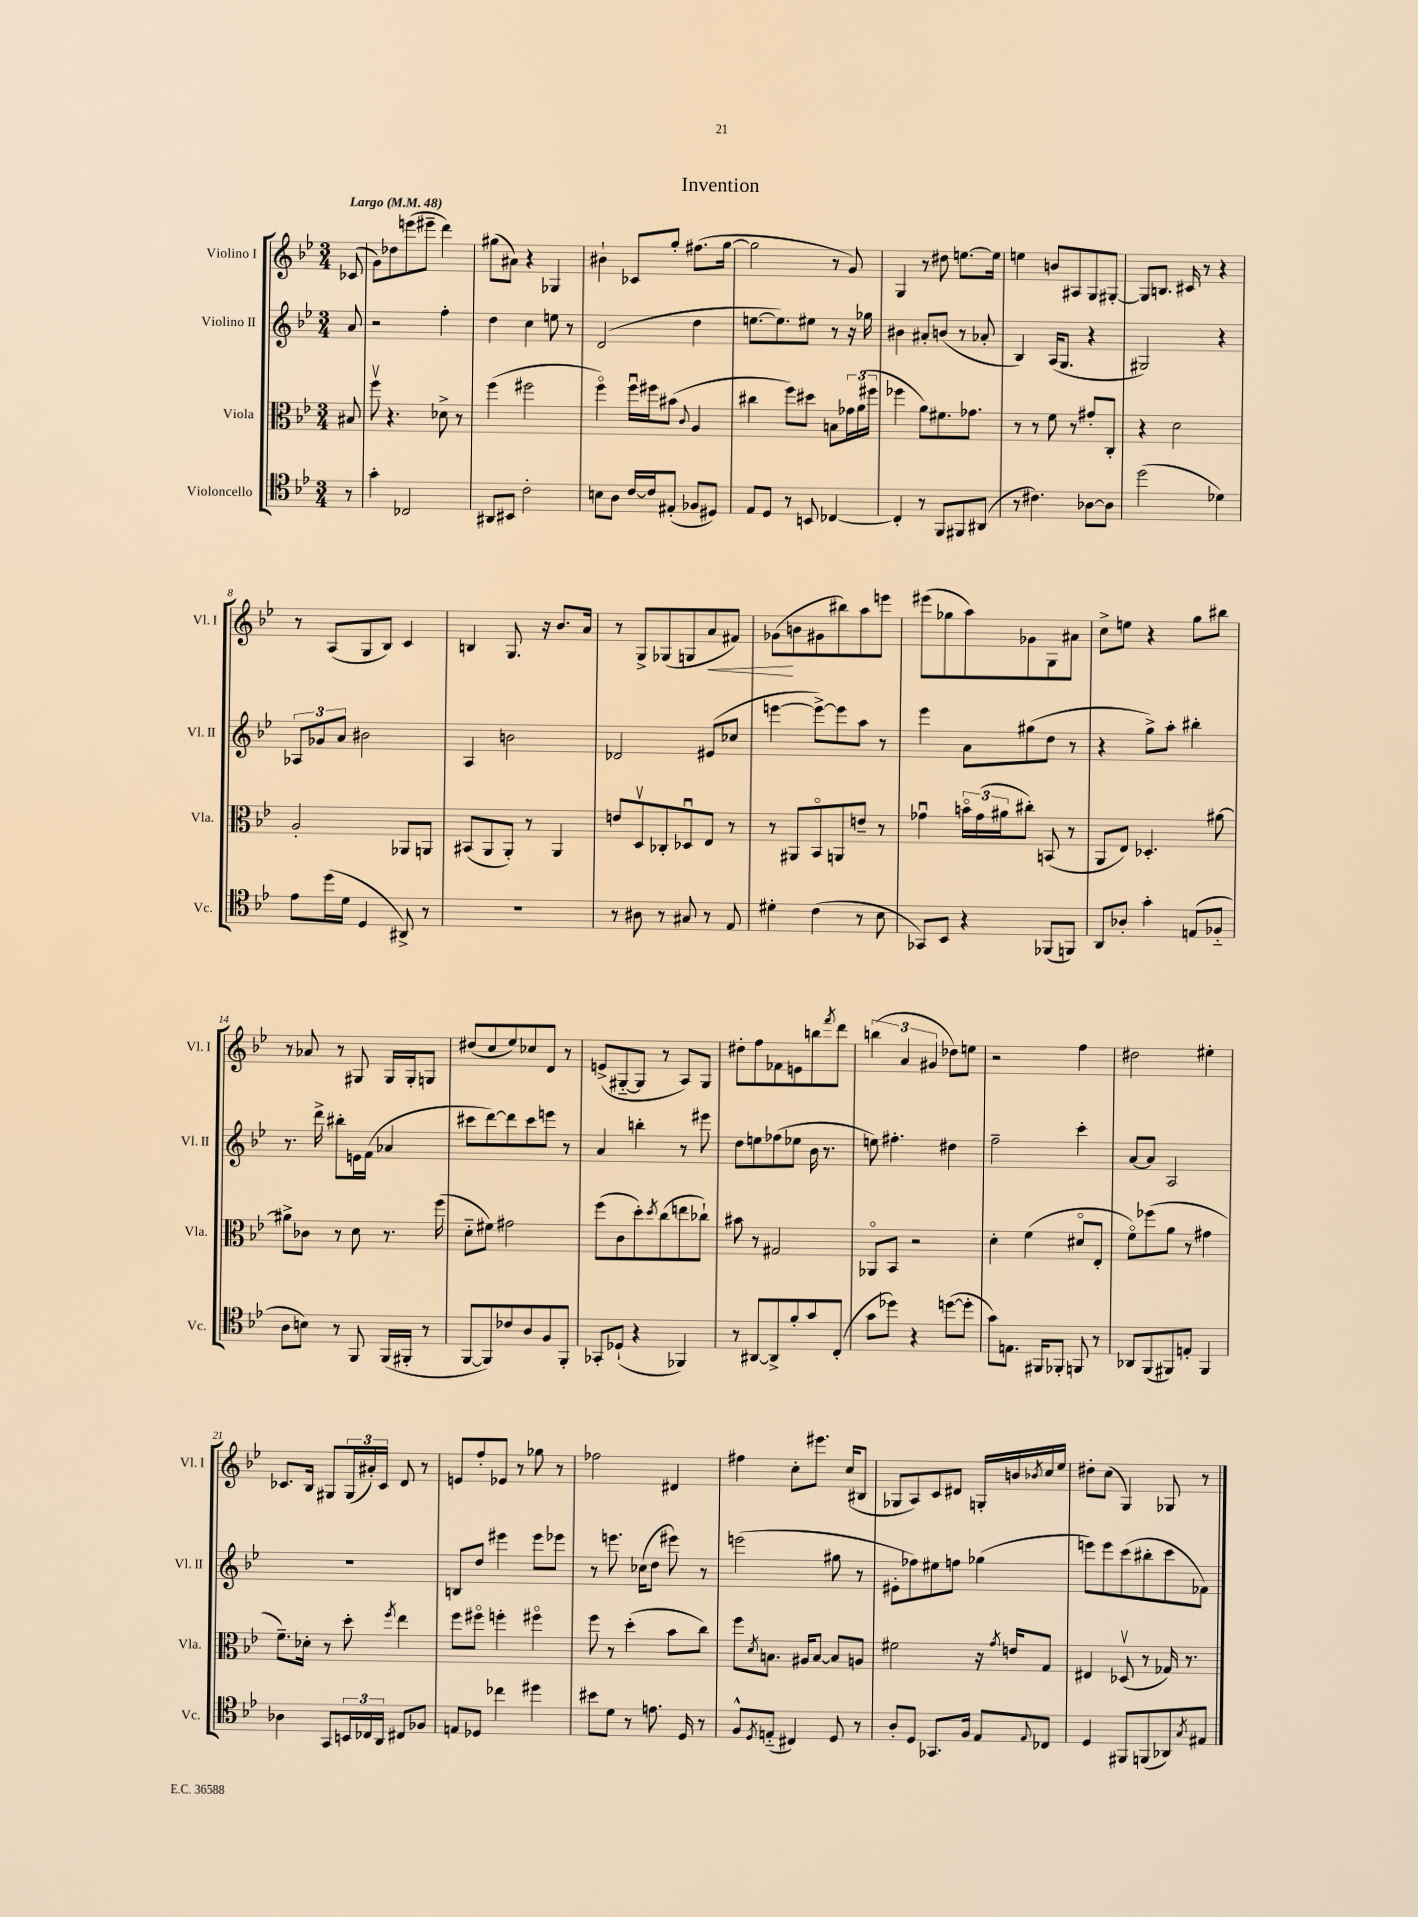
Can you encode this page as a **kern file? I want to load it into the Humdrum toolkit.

**kern	**kern	**kern	**kern	**dynam
*part4	*part3	*part2	*part1	*part1
*staff4	*staff3	*staff2	*staff1	*staff1
*I"Violoncello	*I"Viola	*I"Violino II	*I"Violino I	*
*I'Vc.	*I'Vla.	*I'Vl. II	*I'Vl. I	*
*clefC4	*clefC3	*clefG2	*clefG2	*
*k[b-e-]	*k[b-e-]	*k[b-e-]	*k[b-e-]	*
*M3/4	*M3/4	*M3/4	*M3/4	*
*MM48	*MM48	*MM48	*MM48	*
=	=	=	=	=
!	!	!	!LO:TX:a:B:t=Largo	!
8r	8B#X/	8a/	(8c-X/	.
=1	=1	=1	=1	=1
4g'\	8ffv\	2r	8g\L)	.
.	4.r	.	8dd-X\	.
2C-X/	.	.	(8eeen\	.
.	.	.	8eee#X~\J	.
.	8d-X^\	4ff'\	4ddd\)	.
.	8r	.	.	.
=2	=2	=2	=2	=2
8AA#X/L	(4ff\	4dd\	(8gg#X\L	.
8BB#X/J	.	.	8a#X\J)	.
2c'\	2ff#X\	4cc\	4r	.
.	.	8een\	4G-X/	.
.	.	8r	.	.
=3	=3	=3	=3	=3
8Bn\L	4ff\)	(2d/	4b#X`\	.
8A\J	.	.	.	.
[16c/LL	16ffu\LL	.	8c-X/L	.
16c/J]	16ff#X\J	.	.	.
(8E#X'/J	(8b#X\J	.	8gg'/J	.
.	8qqc/	.	.	.
8F-X/L	4A/	4dd\	(8.ff#X\L	.
8D#X/J)	.	.	.	.
.	.	.	[16gg\Jk	.
=4	=4	=4	=4	=4
8E-/L	4cc#X\	[8.een\L	2gg\]	.
8D/J	.	.	.	.
.	.	8.ee\])	.	.
8r	8ff\L)	.	.	.
8BBn/	8dd#X\J	8ee#X\J	.	.
[4C-X/	8Bn\L	8r	8r	.
.	24g-X\L	16r	8g/)	.
.	(24a\	.	.	.
.	.	16gg-X\	.	.
.	24ff#X\JJ	.	.	.
=5	=5	=5	=5	=5
4C-'/]	4ff-X\	4b#X\	4G/	.
8r	8a\L)	8a#X'/L	8r	.
8FF/L	8.f#X\	(8bn/J	8dd#X\	.
8FF#X/	.	8r	[8.een\L	.
.	8.g-X\J	.	.	.
(8AA#X/J	.	8a-X'/	.	.
.	.	.	16ee\Jk]	.
=6	=6	=6	=6	=6
8r	8r	4B-/)	4een\	.
4.c#X\)	8r	.	.	.
.	8f\	(16A/KL	8bn/L	.
.	.	8.G/J	.	.
.	8r	.	8A#X/	.
[8A-X\L	8g#X'/L	4r	8G/	.
8A-\J]	8C'/J	.	[8G#X'/J	.
=7	=7	=7	=7	=7
(2dd\	4r	2G#X/)	8G#/L]	.
.	.	.	8.Bn/J	.
.	2d\	.	.	.
.	.	.	16c#X/	.
.	.	.	8r	.
4d-X\)	.	4r	4r	.
!!LO:LB:g=z
=8	=8	=8	=8	=8
8e-\L	2A'/	12A-X/L	8r	.
.	.	12g-X/	.	.
(16dd\L	.	.	(8A/L	.
.	.	12a/J	.	.
16d\JJ	.	.	.	.
4D/	.	2b#X\	8G/	.
.	.	.	8B-/J)	.
8AA#X^/)	8AA-X/L	.	4c/	.
8r	8AAn/J	.	.	.
=9	=9	=9	=9	=9
2.r	(8BB#X/L	4A/	4Bn/	.
.	8AA/	.	.	.
.	8AA'/J)	2bn\	8.G/	.
.	8r	.	.	.
.	.	.	16r	.
.	4AA/	.	8.b-/L	.
.	.	.	16a/Jk	.
=10	=10	=10	=10	=10
8r	8en/L	2d-X/	8r	.
8A#X\	8Dv/	.	8G^/L	.
8r	8C-X'/	.	(8G-X/	.
8G#X/	8D-Xu/	.	8Gn/	.
!	!	!	!	!LO:HP:b
8r	8E-/J	(8e#X/L	8a/	<
8E-/	8r	8cc-X/J	8f#X/J)	.
=11	=11	=11	=11	=11
4d#X'\	8r	[4eeen\	(8g-X\L	.
.	8AA#X/L	.	8bn\	[
(4c\	8BB-/	8eee^\L_)	8g#X\	.
.	8AAn/	8eee\]	8bb#X\)	.
8r	8en~/J	8aa\J	8aa\	.
8B-\	8r	8r	8eeen\J	.
=12	=12	=12	=12	=12
8GG-X/L)	4g-Xu\	4eee-\	(8eee#X\L	.
8BB-/J	.	.	8gg-X\	.
4r	24bn\LL	8a\L	8aa\)	.
.	(24g-\	.	.	.
.	24a#X\J	.	.	.
.	8cc#X'\J)	(8gg#X\	8g-X\	.
(8FF-X/L	(8BBn/	8dd\J	8G\	.
8FFn/J)	8r	8r	8a#X\J	.
=13	=13	=13	=13	=13
8AA/L	8AA/L	4r	8cc^\L	.
8A-X'/J	8E-/J)	.	8een\J	.
4g'\	4.D-X'/	8gg^\L)	4r	.
.	.	8aa'\J	.	.
(8En/L	.	4bb#X'\	8gg\L	.
8F-X/J	[8a#X\	.	8bb#X\J	.
!!LO:LB:g=z
=14	=14	=14	=14	=14
8A\L	8a#X^\L]	8.r	8r	.
8Bn\J)	8c-X\J	.	8a-X/	.
.	.	16ddd^\	.	.
8r	8r	8bb#X'\L	8r	.
8FF/	8d\	16en\L	8G#X/	.
.	.	(16f\JJ	.	.
(16FF/LL	8.r	4a-X/	16G#/LL	.
16FF#X'/JJ	.	.	16G#'/J	.
8r	.	.	8Gn/J	.
.	(16ff\	.	.	.
=15	=15	=15	=15	=15
[8FF/L	8d\L	8ccc#X\L	(8dd#X/L	.
8FF/])	8f#X\J)	[8ddd\)	8cc/	.
8c-X/	2g#X\	8ddd\]	8ee-/)	.
8A/	.	8ccc#\	8cc-X/	.
8F/	.	8eeen\J	8d/J	.
8FF'/J	.	8r	8r	.
=16	=16	=16	=16	=16
8GG-X'/L	(8ff\L	4a/	(8en^/L	.
(8D-X`/J	8c\	.	[8G#X/	.
4r	8dd'\)	4bbn'\	8G#/J]	.
.	8qdd/	.	.	.
.	(8cc\	.	8r	.
4FF-X/)	8een\	8r	8A/L)	.
.	8cc-X`\J)	8eee#X\	8G#/J	.
=17	=17	=17	=17	=17
8r	8b#X\	8dd\L	8dd#X'\L	.
[8AA#X/L	8r	8een\	8ff\	.
8AA#^/]	2G#X/	(8ff-X\	8f-X\	.
8f'/	.	8ee-X\J	8en\	.
8g/	.	16b-\	8bbn\	.
.	.	8.r	.	.
.	.	.	8qfff/	.
(8C'/J	.	.	8ddd\J	.
=18	=18	=18	=18	=18
8g\L	8AA-X/L	8een\)	(6bbn\	.
8dd-X\J)	8BB-/J	4.ff#X'\	.	.
.	.	.	6a/	.
4r	2r	.	.	.
.	.	.	6g#X/	.
([8ddn\L	.	4dd#X\	8dd-X\L)	.
8dd'\J]	.	.	8een\J	.
=19	=19	=19	=19	=19
8g\L)	4d'\	2ff~\	2r	.
8.En\J	.	.	.	.
.	(4f\	.	.	.
16FF#X/KL	.	.	.	.
8FF-X'/J	.	.	.	.
8FFn/	8d#X/L	4ccc'\	4ff\	.
8r	8E-'/J	.	.	.
=20	=20	=20	=20	=20
8AA-X/L	8f\L)	[8a/L	2dd#X\	.
(8FF/	(8ff-X\	8a/J]	.	.
8FF#X/)	8a\J	2A/	.	.
8En'/J	8r	.	.	.
4FF#/	4g#X\	.	4ee#X'\	.
!!LO:LB:g=z
=21	=21	=21	=21	=21
4A-X\	8.f~\L)	2.r	8.c-X/L	.
.	16d-X'\Jk	.	16B-/Jk	.
8GG/L	8r	.	8G#X/L	.
24BBn/L	8dd'\	.	(24G#/L	.
24C-X/	.	.	24a#X'/)	.
24AA/JJ	.	.	24c-/JJ	.
.	8qff/	.	.	.
8C#X/L	4ee-\	.	8d/	.
8F-X/J	.	.	8r	.
=22	=22	=22	=22	=22
8En/L	8ff\L	8Bn/L	8en/L	.
8D-X/J	8ff#X\J	8dd/J	8ff'/	.
4cc-X\	4ffn'\	4eee#X\	8e-X/J	.
.	.	.	8r	.
4dd#X\	4ff#X\	8eee#\L	8gg-X\	.
.	.	8eee-X\J	8r	.
=23	=23	=23	=23	=23
8b#X\L	8ff\	8r	2ff-X\	.
8d\J	8r	8.eeen\	.	.
8r	(4dd'\	.	.	.
.	.	(16cc-X\KL	.	.
8.en\	.	8dd\J	.	.
.	8b-\L	8eee#X\)	4d#X/	.
16D/	.	.	.	.
8r	8cc\J)	8r	.	.
=24	=24	=24	=24	=24
8F^^/L	8ff\L	(2eeen\	4ff#X\	.
8qD/	8qd/	.	.	.
(8En/J	8.Bn\J	.	.	.
4C#X/)	.	.	8cc'\L	.
.	16A#X/KL	.	.	.
.	[8B/J	.	8.eee#X\J	.
8D/	8B/L]	8gg#X\	.	.
.	.	.	(16cc/KL	.
8r	8An/J	8r	8B#X/J	.
=25	=25	=25	=25	=25
8A'/L	2f#X\	8e#X'\L	8G-X/L	.
8D/J	.	8ff-X\)	8A/)	.
8.GG-X/L	.	8ee#X\	8c/	.
.	.	8ffn\J	8d#X/J	.
16F/Jk	.	.	.	.
8E-/L	16r	(4gg-X\	16Gn'/LL	.
.	8qg/	.	.	.
.	16en/KL	.	16bn/	.
8qqE-/	.	.	8qb-X/	.
8C-X/J	8G/J	.	16cc/	.
.	.	.	16ee-/JJ	.
=26	=26	=26	=26	=26
4D/	4E#X/	8eeen\L)	8dd#X'\L	.
.	.	8eee\	(8cc\J	.
8FF#X/L	(8D-Xv/	(8ccc\	4G/)	.
(8FFn/	8r	8bb#X'\	.	.
8AA-X/)	16G-X/)	8ccc\	8G-X/	.
.	8.r	.	.	.
8qG/	.	.	.	.
8E#X/J	.	8f-X\J)	8r	.
==	==	==	==	==
*-	*-	*-	*-	*-
